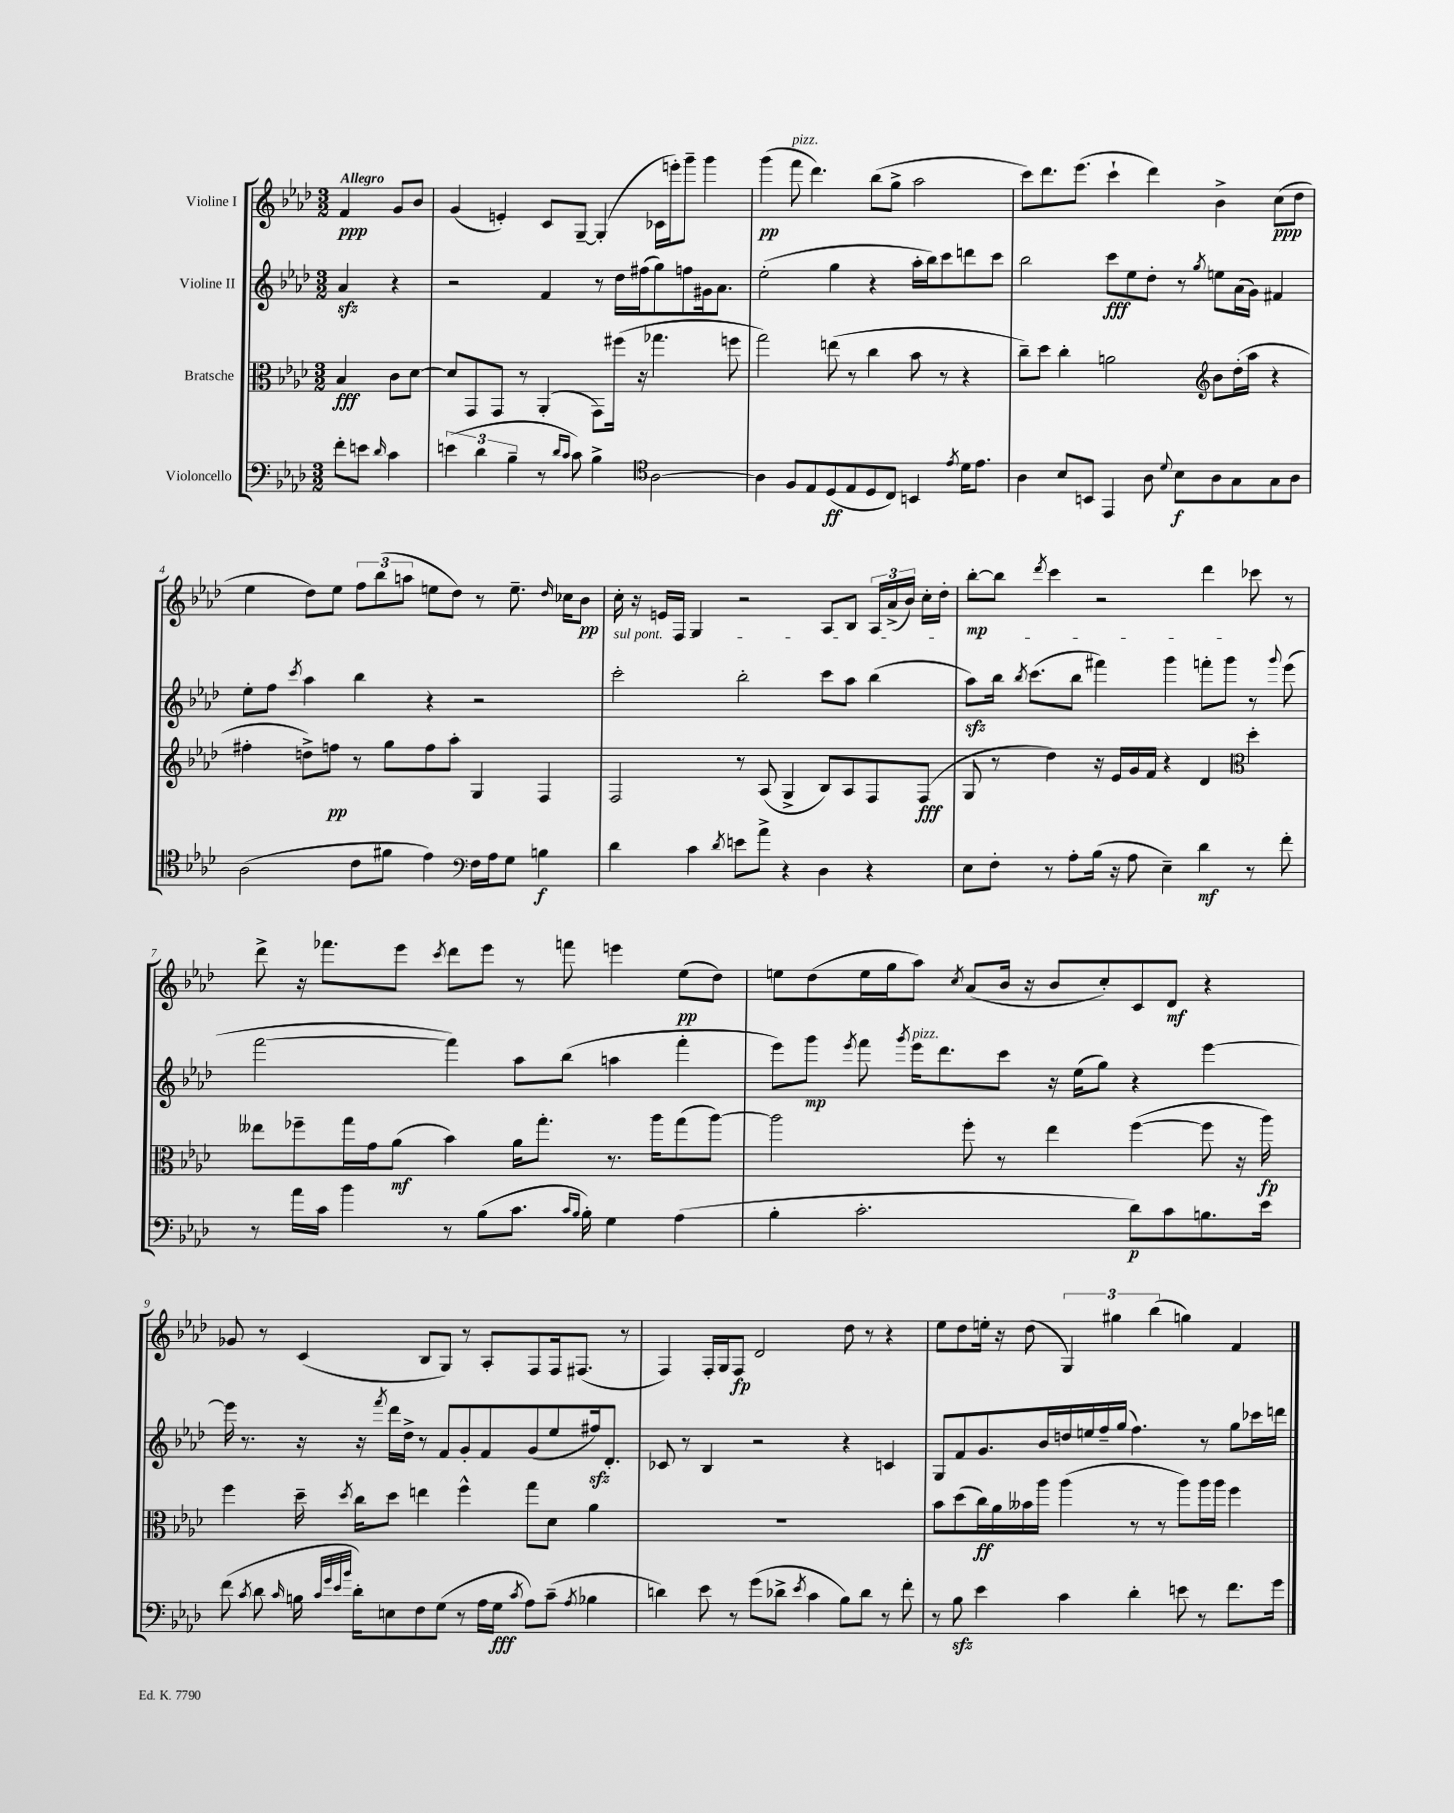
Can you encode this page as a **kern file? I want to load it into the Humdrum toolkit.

**kern	**dynam	**kern	**dynam	**kern	**dynam	**kern	**dynam
*part4	*part4	*part3	*part3	*part2	*part2	*part1	*part1
*staff4	*staff4	*staff3	*staff3	*staff2	*staff2	*staff1	*staff1
*I"Violoncello	*	*I"Bratsche	*	*I"Violine II	*	*I"Violine I	*
*clefF4	*	*clefC3	*	*clefG2	*	*clefG2	*
*k[b-e-a-d-]	*	*k[b-e-a-d-]	*	*k[b-e-a-d-]	*	*k[b-e-a-d-]	*
*M3/2	*	*M3/2	*	*M3/2	*	*M3/2	*
=	=	=	=	=	=	=	=
!	!	!	!	!	!	!LO:TX:a:B:t=Allegro	!
8f'\L	.	4B-/	fff	4a-zz/	.	4f/	ppp
8en\J	.	.	.	.	.	.	.
16qqd-/	.	.	.	.	.	.	.
4c\	.	8c\L	.	4r	.	8g/L	.
.	.	[8d-\J	.	.	.	8b-/J	.
=1	=1	=1	=1	=1	=1	=1	=1
(6en\	.	8d-/L]	.	2r	.	(4g/	.
.	.	8GG/	.	.	.	.	.
6d-\	.	.	.	.	.	.	.
.	.	8GG/J	.	.	.	4en'/)	.
6B-~\	.	.	.	.	.	.	.
.	.	8r	.	.	.	.	.
8r	.	(4AA-'/	.	4f/	.	8c/L	.
16qqd-/LL	.	.	.	.	.	.	.
16qqc/JJ	.	.	.	.	.	.	.
8c\)	.	.	.	.	.	[8G~/J	.
4B-^\	.	8GG\L)	.	8r	.	(4G'/]	.
.	.	(16ff#X\Jk	.	16dd-\LL	.	.	.
.	.	16r	.	(16ff#X\J	.	.	.
*clefC4	*	*	*	*	*	*	*
[2A-\	.	4.gg-X\	.	8gg\)	.	16c-X\LL	.
.	.	.	.	.	.	16eeen'\J)	.
.	.	.	.	8ffn\	.	8ggg~\J	.
.	.	.	.	16g#X\k	.	4ggg\	.
.	.	.	.	8.a-\J	.	.	.
.	.	8ffn\	.	.	.	.	.
=2	=2	=2	=2	=2	=2	=2	=2
4A-\]	.	2gg\)	.	(2ee-'\	.	(4ggg\	pp
!	!	!	!	!	!	!LO:TX:a:i:t=pizz.	!
8F/L	.	.	.	.	.	8fff\	.
8E-/	.	.	.	.	.	4.ddd-\)	.
(8D-/	ff	(8een\	.	4gg\	.	.	.
8E-/	.	8r	.	.	.	.	.
8D-/	.	4cc\	.	4r	.	(8bb-\L	.
8C/J)	.	.	.	.	.	8gg^\J	.
4BBn/	.	8b-\	.	16aa-'\LL	.	2aa-\	.
.	.	.	.	16bb-\J)	.	.	.
.	.	8r	.	8ccc\	.	.	.
8qe-/	.	.	.	.	.	.	.
16d-\KL	.	4r	.	8dddn\	.	.	.
8.e-\J	.	.	.	.	.	.	.
.	.	.	.	8ccc\J	.	.	.
=3	=3	=3	=3	=3	=3	=3	=3
4A-\	.	8cc~\L)	.	2bb-\	.	8ccc\L)	.
.	.	8dd-\J	.	.	.	8.ddd-\	.
8B-/L	.	4cc'\	.	.	.	.	.
.	.	.	.	.	.	(8.eee-\J	.
8BBn/J	.	.	.	.	.	.	.
4EE-/	.	2an\	.	8ccc\L	fff	4ccc`\	.
.	.	.	.	8ee-\	.	.	.
8A-\	.	.	.	8dd-'\J	.	4ddd-\)	.
8qqd-/	.	.	.	.	.	.	.
8B-\L	f	.	.	8r	.	.	.
*	*	*clefG2	*	*	*	*	*
.	.	.	.	8qgg/	.	.	.
8A-\	.	8b-\L	.	8een\L	.	4b-^\	.
8G\	.	(16dd-'\L	.	(16a-\L	.	.	.
.	.	16aa-\JJ	.	16g\JJ)	.	.	.
8G\	.	4r	.	4f#X/	.	(8cc\L	ppp
8A-\J	.	.	.	.	.	8dd-\J	.
!!LO:LB:g=z
=4	=4	=4	=4	=4	=4	=4	=4
(2A-\	.	4ff#X'\	.	8ee-'\L	.	4ee-\	.
.	.	.	.	8ff\J	.	.	.
.	.	.	.	8qccc/	.	.	.
.	.	8ddn^\L)	.	4aa-\	.	8dd-\L)	.
.	.	8ffn\J	pp	.	.	8ee-\J	.
8c\L	.	8r	.	4bb-\	.	12ff\L	.
.	.	.	.	.	.	(12bb-\	.
8f#X\J	.	8gg\L	.	.	.	.	.
.	.	.	.	.	.	12aan\J	.
4e-\)	.	8ff\	.	4r	.	8een\L	.
.	.	8aa-'\J	.	.	.	8dd-\J)	.
*clefF4	*	*	*	*	*	*	*
16F\LL	.	4G/	.	2r	.	8r	.
16A-\J	.	.	.	.	.	.	.
8G\J	.	.	.	.	.	8.ee~\	.
4Bn\	f	4F/	.	.	.	.	.
.	.	.	.	.	.	16qqdd-/	.
.	.	.	.	.	.	16cc-X\KL	.
.	.	.	.	.	.	8b-\J	pp
=5	=5	=5	=5	=5	=5	=5	=5
!	!	!	!	!LO:TX:a:i:t=sul pont.	!	!	!
4d-\	.	2F/	.	2ccc'\	.	16cc'\	.
.	.	.	.	.	.	16r	.
.	.	.	.	.	.	16en/LL	.
.	.	.	.	.	.	16F/JJ	.
4c\	.	.	.	.	.	4G/	.
8qd-/	.	.	.	.	.	.	.
8en\L	.	8r	.	2bb-'\	.	2r	.
8a-^\J	.	(8A-/	.	.	.	.	.
4r	.	4G^/	.	.	.	.	.
4D-\	.	8B-/L)	.	8ccc\L	.	8A-/L	.
.	.	8A-/	.	8aa-\J	.	8B-/J	.
4r	.	8F/	.	(4bb-\	.	24A-/LL	.
.	.	.	.	.	.	(24a-^/	.
.	.	.	.	.	.	24b-/JJ)	.
.	.	(8F/J	fff	.	.	16cc'\LL	.
.	.	.	.	.	.	16dd-'\JJ	.
=6	=6	=6	=6	=6	=6	=6	=6
8E-\L	.	8G/	.	8aa-zz\L)	.	[8bb-'\L	mp
8F'\J	.	8r	.	16bb-\Jk	.	8bb-\J]	.
.	.	.	.	8qbb-/	.	.	.
.	.	.	.	(8.ccc\L	.	.	.
.	.	.	.	.	.	8qddd-/	.
8r	.	4dd-\)	.	.	.	4ccc\	.
8A-'\L	.	.	.	8bb-\J	.	.	.
(16B-\Jk	.	16r	.	4fff#X\)	.	2r	.
16r	.	16e-/LL	.	.	.	.	.
8A-\	.	16g/	.	.	.	.	.
.	.	16f/JJ	.	.	.	.	.
4E-~\)	.	4r	.	4ggg\	.	.	.
4d-\	mf	4d-/	.	8fffn'\L	.	4ddd-\	.
.	.	.	.	8ggg\J	.	.	.
*	*	*clefC3	*	*	*	*	*
8r	.	4dd-'\	.	8r	.	8ccc-X\	.
.	.	.	.	8qqggg/	.	.	.
8f'\	.	.	.	(8eee-\	.	8r	.
!!LO:LB:g=z
=7	=7	=7	=7	=7	=7	=7	=7
8r	.	8ee--X\L	.	[2fff\	.	8ddd-^\	.
16a-\LL	.	8ff-X~\	.	.	.	16r	.
16c\JJ	.	.	.	.	.	8.fff-X\L	.
4b-\	.	16gg\L	.	.	.	.	.
.	.	16g\J	.	.	.	.	.
.	.	(8a-\J	mf	.	.	8eee-\J	.
.	.	.	.	.	.	8qccc/	.
8r	.	4b-\)	.	4fff\])	.	8ddd-\L	.
(8B-\L	.	.	.	.	.	8eee-\J	.
8.c\J	.	16a-\KL	.	8aa-\L	.	8r	.
.	.	8.gg'\J	.	.	.	.	.
.	.	.	.	(8bb-\J	.	8fffn\	.
16qqc/LL	.	.	.	.	.	.	.
16qqB-/JJ	.	.	.	.	.	.	.
16B-'\)	.	.	.	.	.	.	.
4G\	.	8.r	.	4aan\	.	4eeen\	.
.	.	16aa-\KL	.	.	.	.	.
(4A-\	.	(8gg\	.	4fff'\	.	(8ee-\L	pp
.	.	[8aa-\J)	.	.	.	8dd-\J)	.
=8	=8	=8	=8	=8	=8	=8	=8
4B-'\	.	2aa-\]	.	8eee-\L)	.	8een\L	.
.	.	.	.	8ggg\J	mp	(8dd-\	.
.	.	.	.	8qeee-/	.	.	.
2.c'\	.	.	.	8fff\	.	16ee\L	.
.	.	.	.	.	.	16gg\J	.
.	.	.	.	8qggg/	.	.	.
!	!	!	!	!LO:TX:a:i:t=pizz.	!	!	!
.	.	.	.	16eee-\KL	.	8aa-\J)	.
.	.	.	.	8.ddd-\	.	.	.
.	.	.	.	.	.	8qcc/	.
.	.	8ff'\	.	.	.	(8a-/L	.
.	.	8r	.	8ccc\J	.	16b-/Jk	.
.	.	.	.	.	.	16r	.
.	.	4ee-\	.	16r	.	8b-/L	.
.	.	.	.	(16ee-\KL	.	.	.
.	.	.	.	8gg\J)	.	8cc'/)	.
8d-\L)	p	([4ff\	.	4r	.	8c/	.
8c\	.	.	.	.	.	8d-/J	mf
8.Bn\	.	8ff\]	.	[4eee-\	.	4r	.
.	.	16r	.	.	.	.	.
16e-\Jk	.	16aa-\)	fp	.	.	.	.
!!LO:LB:g=z
=9	=9	=9	=9	=9	=9	=9	=9
(8f\	.	4ff\	.	16eee-\]	.	8g-X/	.
.	.	.	.	8.r	.	.	.
8qc/	.	.	.	.	.	.	.
8d-\	.	.	.	.	.	8r	.
16qqc/	.	.	.	.	.	.	.
16Bn\	.	16dd-~\	.	16r	.	(4c/	.
32qqc/LLL	.	.	.	.	.	.	.
32qqg/	.	.	.	.	.	.	.
32qqe-/	.	.	.	.	.	.	.
32qqb-/JJJ	.	8qdd-/	.	.	.	.	.
16d-'\KL)	.	16cc\KL	.	16r	.	.	.
.	.	.	.	8qfff/	.	.	.
8En\	.	8dd-\J	.	16ddd-\LL	.	.	.
.	.	.	.	16dd-^\JJ	.	.	.
8F\	.	4een\	.	8r	.	8B-/L	.
(8G\J	.	.	.	8f/L	.	8G/J)	.
8r	.	4ff^^\	.	8g'/	.	8r	.
16A-\LL	.	.	.	8f/	.	8A-'/L	.
16G\JJ	fff	.	.	.	.	.	.
8qc/	.	.	.	.	.	.	.
8A-\L)	.	8gg\L	.	(8g/	.	8F/	.
(8c~\J	.	8d-\J	.	8ee-/	.	16F/k	.
.	.	.	.	.	.	(8.F#X/J	.
8qA-/	.	.	.	.	.	.	.
4B-X\	.	4a-\	.	16ff#Xzz/k)	.	.	.
.	.	.	.	8.d-'/J	.	.	.
.	.	.	.	.	.	8r	.
=10	=10	=10	=10	=10	=10	=10	=10
4dn\)	.	1.r	.	8c-X/	.	4F/)	.
.	.	.	.	8r	.	.	.
8e-\	.	.	.	4B-/	.	16F'/LL	.
.	.	.	.	.	.	16G/J	.
8r	.	.	.	.	.	8F/J	fp
(8g\L	.	.	.	2r	.	2d-/	.
8d-X^\J	.	.	.	.	.	.	.
8qe-/	.	.	.	.	.	.	.
4c\	.	.	.	.	.	.	.
8B-\L)	.	.	.	4r	.	8dd-\	.
8d-\J	.	.	.	.	.	8r	.
8r	.	.	.	4cn/	.	4r	.
8f'\	.	.	.	.	.	.	.
=11	=11	=11	=11	=11	=11	=11	=11
8r	.	8b-\L	.	8G/L	.	8ee-\L	.
8B-zz\	.	(8dd-\	.	8f/	.	8dd-\	.
4e-\	.	16cc\L)	ff	8.g/	.	16een'\Jk	.
.	.	16a-\	.	.	.	16r	.
.	.	16b--X\	.	.	.	(8dd-\	.
.	.	16aa-\JJ	.	16b-/L	.	.	.
4c\	.	(4aa-\	.	16ddn/	.	6G/)	.
.	.	.	.	16een/	.	.	.
.	.	.	.	16ff~/	.	.	.
.	.	.	.	.	.	6gg#X\	.
.	.	.	.	(16gg/JJ	.	.	.
4d-'\	.	8r	.	4.ff\)	.	.	.
.	.	.	.	.	.	(6bb-\	.
.	.	8r	.	.	.	.	.
8en\	.	8aa-\L)	.	.	.	4ggn\)	.
8r	.	16aa-\L	.	8r	.	.	.
.	.	16aa-\JJ	.	.	.	.	.
8.f\L	.	4ff\	.	8gg\L	.	4f/	.
.	.	.	.	16ccc-X\L	.	.	.
16g\Jk	.	.	.	16dddn\JJ	.	.	.
==	==	==	==	==	==	==	==
*-	*-	*-	*-	*-	*-	*-	*-
